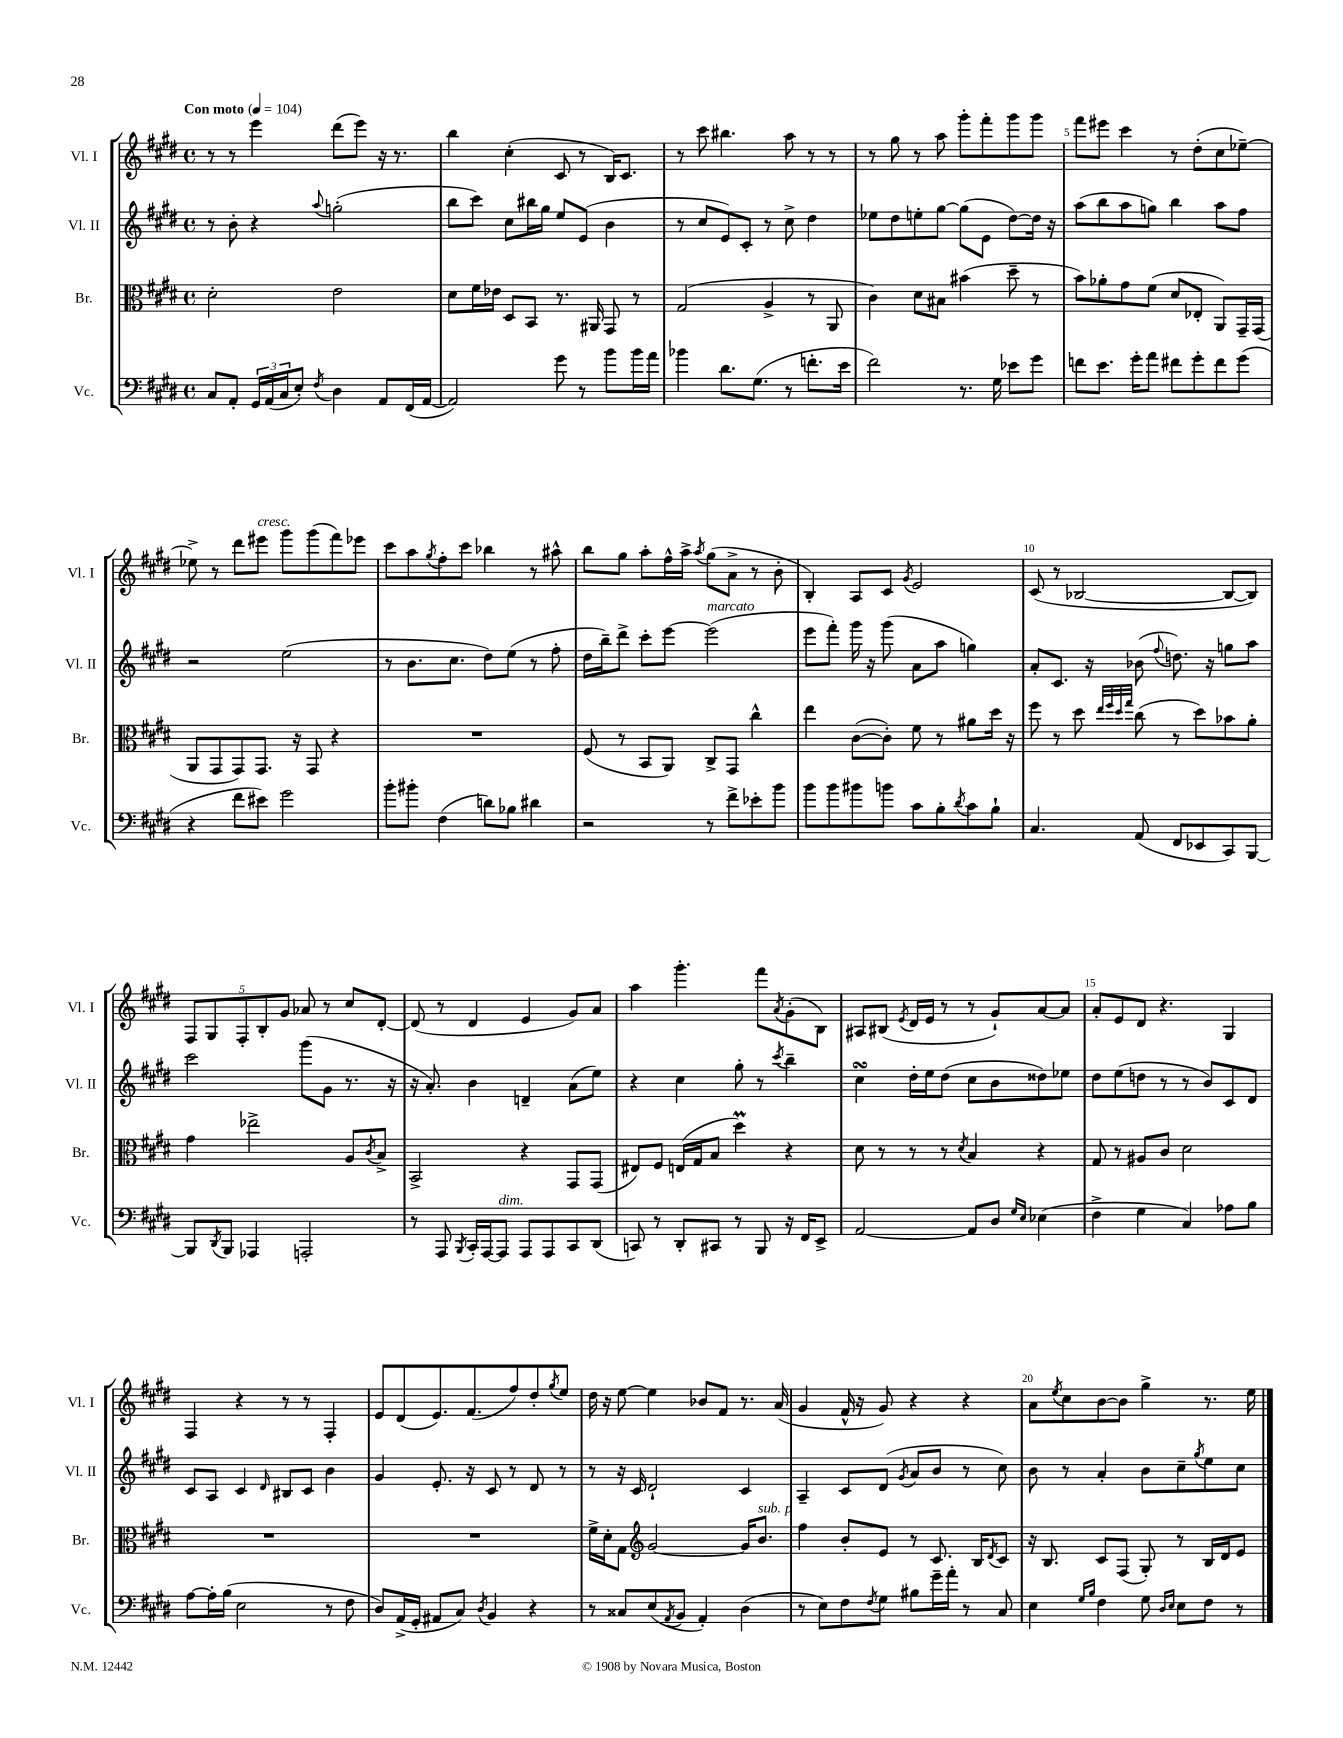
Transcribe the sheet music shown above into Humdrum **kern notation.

**kern	**kern	**kern	**kern
*part4	*part3	*part2	*part1
*staff4	*staff3	*staff2	*staff1
*I"Vc.	*I"Br.	*I"Vl. II	*I"Vl. I
*I'Vc.	*I'Br.	*I'Vl. II	*I'Vl. I
*clefF4	*clefC3	*clefG2	*clefG2
*k[f#c#g#d#]	*k[f#c#g#d#]	*k[f#c#g#d#]	*k[f#c#g#d#]
*M4/4	*M4/4	*M4/4	*M4/4
*met(c)	*met(c)	*met(c)	*met(c)
*MM104	*MM104	*MM104	*MM104
=1	=1	=1	=1
!	!	!	!LO:TX:a:B:t=Con moto
8C#/L	2d#'\	8r	8r
8AA'/J	.	8b'\	8r
24GG#/LL	.	4r	4eee\
(24AA/	.	.	.
24C#/J	.	.	.
8E'/J)	.	.	.
8qF#/	.	8qqaa/	.
4D#\	2e\	(2ggn'\	(8ddd#\L
.	.	.	8eee\J)
8AA/L	.	.	16r
.	.	.	8.r
(16FF#/L	.	.	.
[16AA/JJ	.	.	.
=2	=2	=2	=2
2AA/])	8d#\L	8bb\L	4bb\
.	16f#\L	8ccc#\J)	.
.	16e-X\JJ	.	.
.	8D#/L	8cc#\L	(4cc#'\
.	8BB/J	16bb#X\L	.
.	.	16gg#\JJ	.
8g#\	8.r	8ee/L	8c#/
8r	.	(8e/J	8r
.	16AA#X/	.	.
8b\L	8GG#/	4b\	16B/KL)
.	.	.	8.c#/J
16b\L	8r	.	.
16a\JJ	.	.	.
=3	=3	=3	=3
4b-X\	(2G#/	8r	8r
.	.	8cc#/L	8ccc#\
8.d#\L	.	8e/)	4.bb#X\
.	.	8c#'/J	.
(8.G#\J	.	.	.
.	4A^/	8r	.
8r	.	8cc#^\	8aa\
8.fn'\L	8r	4dd#\	8r
.	8AA/	.	8r
16e\Jk	.	.	.
=4	=4	=4	=4
2f#\)	4c#\)	8ee-X\L	8r
.	.	8dd#\	8gg#\
.	8d#\L	8een'\	8r
.	8B#X\J	[8gg#\J	8aa\
8.r	(4b#X\	(8gg#\L]	8ggg#'\L
.	.	8e\J	8fff#'\
16G#\	.	.	.
8e-X\L	8dd#~\	[8dd#\L)	8ggg#\
8g#\J	8r	16dd#\Jk]	8ggg#\J
.	.	16r	.
=5	=5	=5	=5
8fn\L	8b\L)	(8aa\L	8fff#\L
8.e\J	8a-X'\	8bb\	8eee#X\J
.	8g#\	8aa\	4ccc#\
16g#'\KL	.	.	.
8a\J	(8f#\J	8ggn\J)	.
8f#X\L	8d#/L	4bb\	8r
8g#'\	8E-X'/J	.	(8dd#'\L
8f#\	8AA/L)	8aa\L	8cc#\
(8g#\J	16GG#~/L	8ff#\J	[8ee-X~\J)
.	(16GG#/JJ	.	.
!!LO:LB:g=z
=6	=6	=6	=6
4r	8AA/L	2r	8ee-X^\]
.	8GG#/	.	8r
8f#\L	8GG#/)	.	8ddd#\L
!	!	!	!LO:TX:a:i:t=cresc.
8e#X\J)	8.GG#/J	.	8eee#X\J
2g#\	.	(2ee\	8ggg#\L
.	16r	.	.
.	8GG#/	.	(8ggg#\
.	4r	.	8fff#\)
.	.	.	8eee-X\J
=7	=7	=7	=7
8b'\L	1r	8r	8ccc#\L
8b#X'\J	.	8.b\L	8aa\
.	.	.	8qgg#/
(4F#\	.	.	8ff#'\
.	.	8.cc#\J	.
.	.	.	8ccc#\J
8dn\L)	.	8dd#\L)	4bb-X\
8B-X\J	.	(8ee\J	.
4d#X\	.	8r	8r
.	.	8ff#'\	8aa#X^^\
=8	=8	=8	=8
2r	(8F#/	16dd#\LL	8bb\L
.	.	16bb~\J)	.
.	8r	8ddd#^\J	8gg#\J
.	8BB/L	8ccc#'\L	8aa'\L
.	8AA/J)	[8eee\J	16ff#^^\L
.	.	.	16aa^\JJ
.	.	.	8qaa/
!	!	!LO:TX:a:i:t=marcato	!
8r	8C#^/L	(2eee\]	(8gg#\L
8f#^\L	8GG#/J	.	8a^\J
8e-X'\	4cc#^^\	.	8r
8b\J	.	.	8b'\
=9	=9	=9	=9
8b\L	4ee\	8eee\L	4B'/)
8b\	.	8fff#'\J)	.
8b#X\	([8c#\L	16ggg#\	8A/L
.	.	16r	.
8bn\J	8c#'\J])	(8ggg#\	8c#/J
.	.	.	8qg#/
8c#\L	8f#\	8a\L	2e/
8B'\	8r	8aa\J	.
8qd#/	.	.	.
8c#\	8a#X\L	4ggn\)	.
8B`\J	16dd#\Jk	.	.
.	16r	.	.
=10	=10	=10	=10
4.C#/	8ff#\	8a'/L	(8c#/
.	8r	8.c#/J	8r
.	8dd#\	.	[2B-X/
.	.	16r	.
.	32qqee/LLL	.	.
.	32qqff#/	.	.
.	32qqdd#/	.	.
.	32qqgg#/JJJ	.	.
(8AA/	(8cc#\	(8b-X\	.
.	.	8qqff#/	.
8FF#/L	8r	8.ddn\)	.
8EE-X/	8dd#\L)	.	.
.	.	16r	.
8CC#/)	8b-X\	8ggn\L	8B-/L_
[8BBB/J	8a'\J	8aa\J	8B-/J])
!!LO:LB:g=z
=11	=11	=11	=11
8BBB/L]	4g#\	2ccc#\	10F#/L
.	.	.	10G#/
8qDD#/	.	.	.
8BBB/J	.	.	.
.	.	.	10F#'/
4AAA-X/	2ee-X^\	.	.
.	.	.	10B'/
.	.	.	10g#/J
2AAAn'/	.	(8ggg#\L	8a-X/
.	.	8g#\J	8r
.	8A/L	8.r	8cc#/L
.	8qc#/	.	.
.	8B^/J	.	[8d#'/J
.	.	16r	.
=12	=12	=12	=12
8r	2BB^/	16r	(8d#/]
.	.	8.a'/)	.
8AAA/	.	.	8r
8qBBB/	.	.	.
16CC#'/LL	.	4b\	4d#/
[16AAA/J	.	.	.
!LO:TX:a:i:t=dim.	!	!	!
8AAA/J]	.	.	.
8AAA/L	4r	4dn~/	4e/
8AAA/	.	.	.
8CC#/	8GG#/L	(8a\L	8g#/L)
(8DD#/J	(8GG#/J	8ee\J)	8a/J
=13	=13	=13	=13
8CCn/)	8E#X/L)	4r	4aa\
8r	8F#/J	.	.
8DD#'/L	(16En/LL	4cc#\	4.ggg#'\
.	16G#/J	.	.
8CC#X/J	8B/J	.	.
8r	4dd#m\)	8gg#'\	.
8BBB/	.	8r	8fff#\L
.	.	8qccc#/	8qa/
16r	4r	4bb~\	(8g#'\
16FF#/KL	.	.	.
8EE^/J	.	.	8B\J)
=14	=14	=14	=14
[2AA/	8d#\	4cc#sSSS\	8A#X/L
.	8r	.	(8B#X/J
.	.	.	8qe/
.	8r	16dd#'\LL	16d#/LL
.	.	16ee\J	16e/JJ
.	8r	(8dd#\J	8r
.	8qd#/	.	.
8AA/L]	4B/	8cc#\L	8r
8D#/J	.	8b\	8g#`/L)
16qqG#/LL	.	.	.
16qqE/JJ	.	.	.
(4E-X\	4r	8dd##X\)	[8a/
.	.	8ee-X\J	8a/J]
=15	=15	=15	=15
4F#^\	8G#/	8dd#\L	8a'/L
.	8r	(8ee\	8e/
4G#\	8A#X/L	8ddn\J	8d#/J
.	8c#/J	8r	4.r
4C#/)	2d#\	8r	.
.	.	8b/L)	.
8A-X\L	.	8c#/	4G#/
8B\J	.	8d#/J	.
!!LO:LB:g=z
=16	=16	=16	=16
[8A\L	1r	8c#/L	4F#/
16A'\L]	.	8A/J	.
(16B\JJ	.	.	.
2E\	.	4c#/	4r
.	.	16qqd#/	.
.	.	8B#X/L	8r
.	.	8c#/J	8r
8r	.	4b\	4F#'/
8F#\	.	.	.
=17	=17	=17	=17
8D#/L)	1r	4g#/	8e/L
(16AA^/L	.	.	(8d#/
16GG#'/JJ	.	.	.
8AA#X/L	.	8.e'/	8.e/)
8C#/J)	.	.	.
.	.	16r	(8.f#/
8qD#/	.	.	.
4BB/	.	8c#/	.
.	.	8r	8ff#/)
4r	.	8d#/	8dd#'/
.	.	.	8qgg#/
.	.	8r	8ee/J
=18	=18	=18	=18
8r	16f#^\LL	8r	16dd#\
.	16d#'\J	.	16r
8C##X/L	8G#\J	16r	[8ee\
.	.	16c#/	.
*	*clefG2	*	*
(8E/	[2g#/	2d#`/	4ee\]
8qAA/	.	.	.
8BB/J	.	.	.
4AA'/)	.	.	8b-X/L
.	.	.	8f#/J
(4D#\	16g#/KL]	4c#/	8.r
!	!LO:TX:a:i:t=sub. p	!	!
.	8.b/J	.	.
.	.	.	(16a/
=19	=19	=19	=19
8r	4ff#\	4A~/	4g#/
8E\L)	.	.	.
8F#\	8b'/L	8c#/L	16f#^^/
.	.	.	16r
8qF#/	.	.	.
8G#\J	8e/J	(8d#/J	8g#/)
.	.	8qg#/	.
8B#X\L	8r	8a/L	4r
16g#~\L	8.c#/	8b/J	.
16a'\JJ	.	.	.
8r	.	8r	4r
.	16B/KL	.	.
.	8qd#/	.	.
8C#/	8c#/J	8cc#\)	.
=20	=20	=20	=20
4E\	16r	8b\	8a\L
.	8.B/	.	.
.	.	.	8qee/
.	.	8r	8cc#\
16qqG#/LL	.	.	.
16qqB/JJ	.	.	.
4F#\	8c#/L	4a'/	[8b\
.	(8F#/J	.	8b\J]
8G#\	8G#'/)	8b\L	4gg#^\
16qqD#/LL	.	.	.
16qqE/JJ	.	.	.
8E\L	8r	8cc#~\	.
.	.	8qgg#/	.
8F#\J	16B/LL	8ee\	8.r
.	16d#/J	.	.
8r	8e/J	8cc#\J	.
.	.	.	16ee\
==	==	==	==
*-	*-	*-	*-
